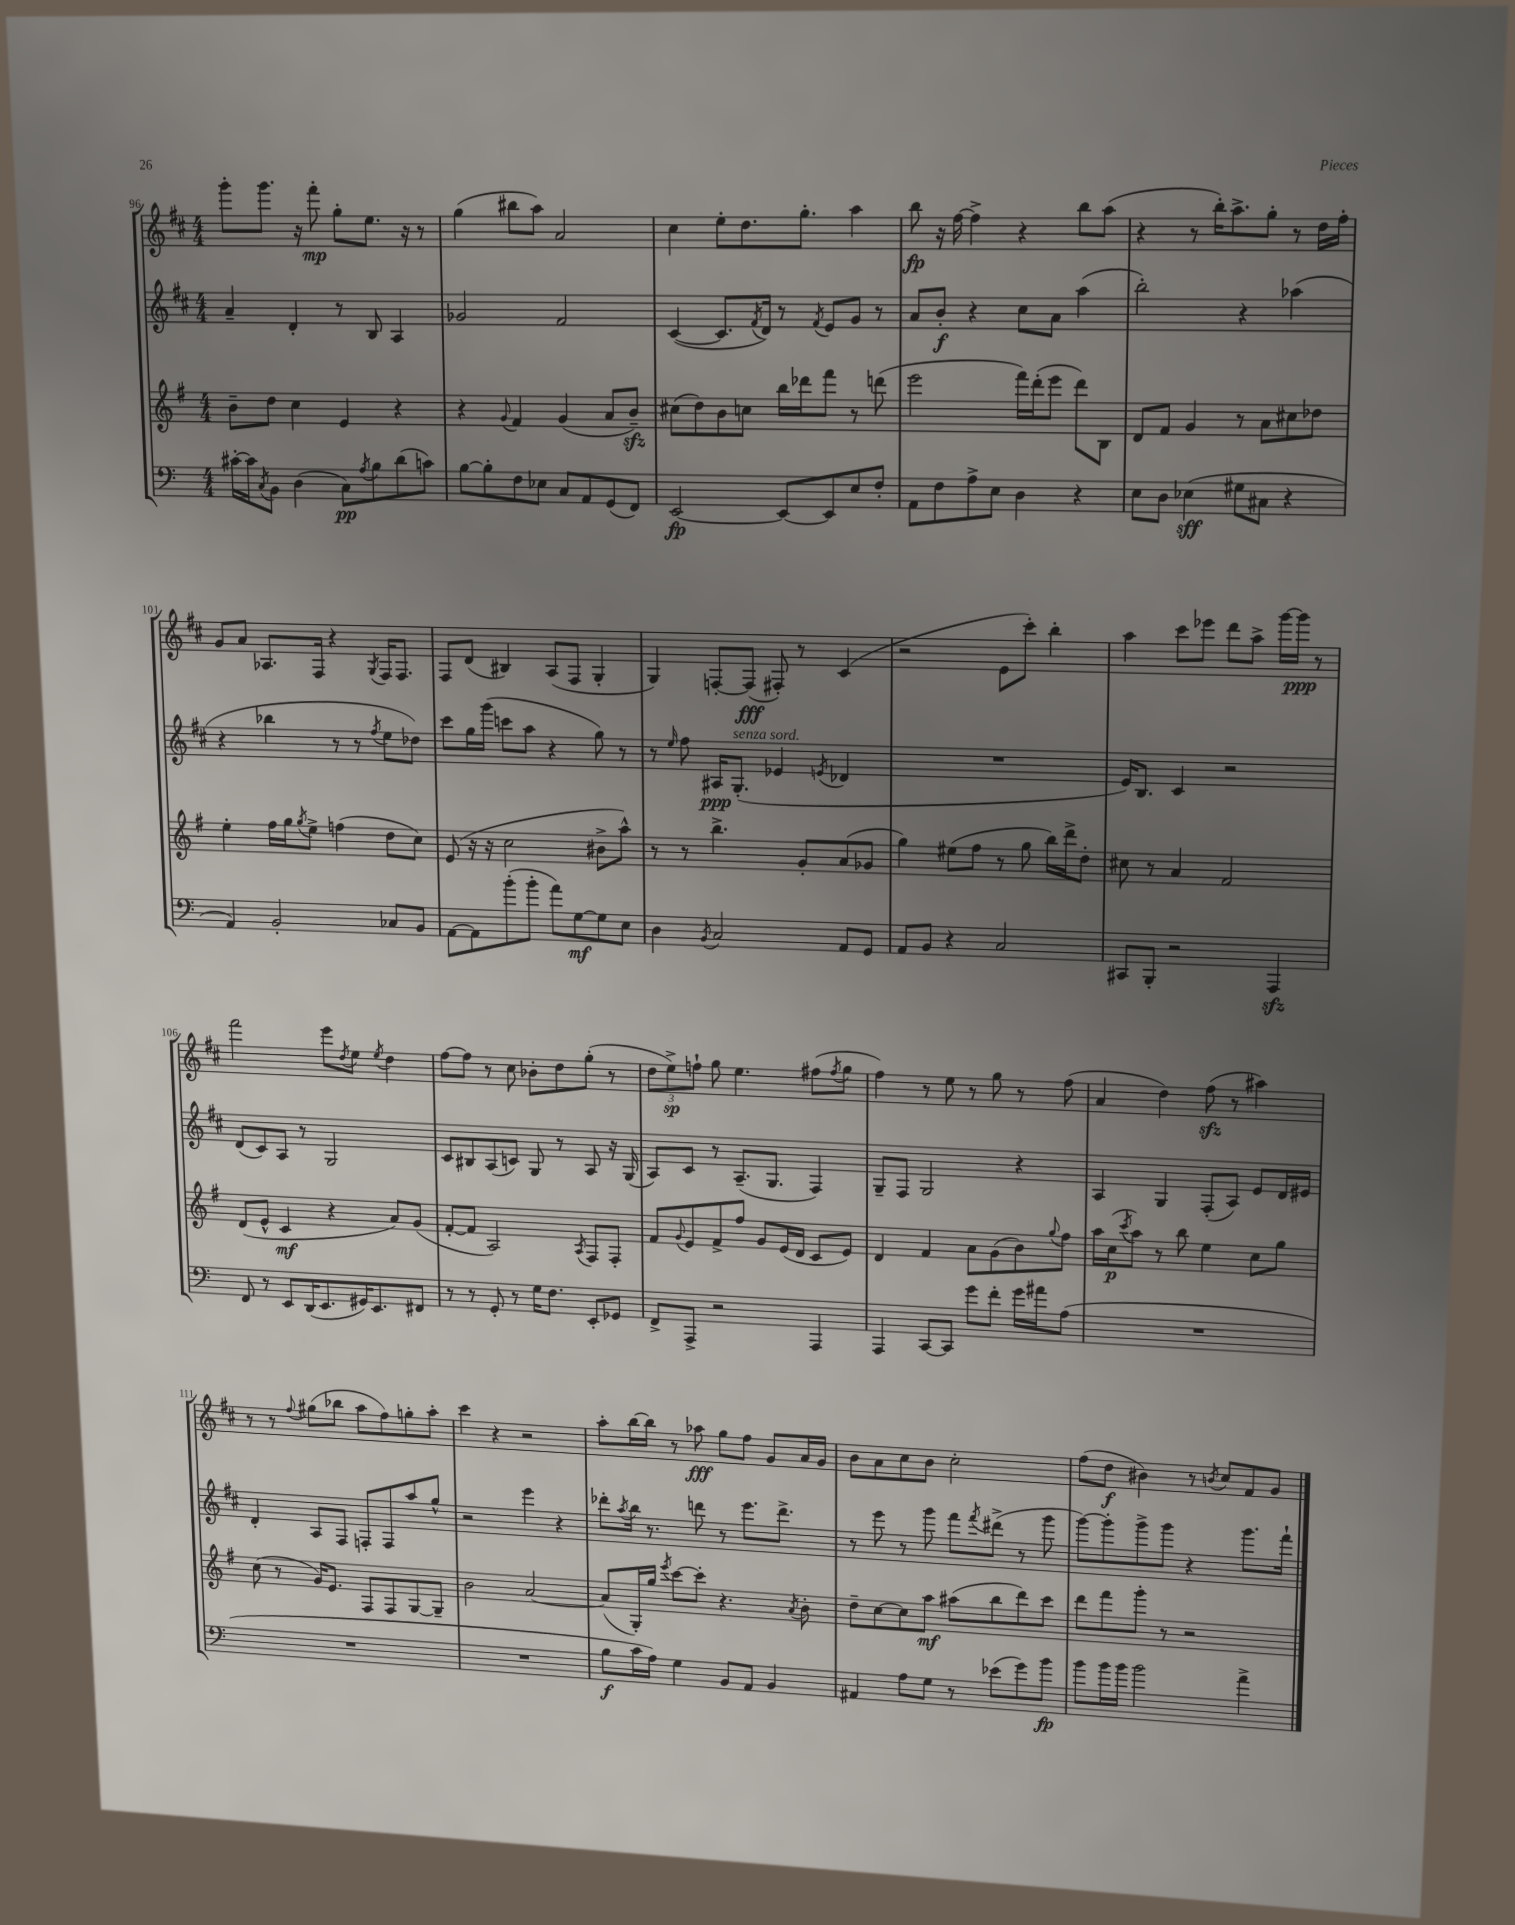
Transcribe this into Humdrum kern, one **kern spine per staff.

**kern	**kern	**kern	**kern
*staff4	*staff3	*staff2	*staff1
*clefF4	*clefG2	*clefG2	*clefG2
*k[]	*k[f#]	*k[f#c#]	*k[f#c#]
*M4/4	*M4/4	*M4/4	*M4/4
[16c#'	8b~	4a~	8ggg'
16c#]	.	.	.
8qC	.	.	.
8BB	8dd	.	8.ggg
(4D	4cc	4d'	.
.	.	.	16r
.	.	.	8fff#'
8C)	4e	8r	8gg'
8qA	.	.	.
8B	.	8B	8.ee
(8d	4r	4A	.
.	.	.	16r
8c)	.	.	8r
=	=	=	=
[8B	4r	2g-	(4gg
8B']	.	.	.
.	8qqg	.	.
8F	4f#	.	8bb#
8E-	.	.	8aa)
8C	(4g	2f#	2a
8AA	.	.	.
(8GG	8a	.	.
8FF)	8b~)	.	.
=	=	=	=
[2EE	(8cc#	([4c#	4cc#
.	8dd)	.	.
.	8b	8.c#]	8ee'
.	8cc	.	8.dd
.	.	8qf#	.
.	.	16d)	.
8EE_	16bb	8r	.
.	16ddd-	.	8.gg'
.	.	8qf#	.
8EE]	8fff#	8e	.
8E	8r	8g	4aa
8F'	(8ddd	8r	.
=	=	=	=
8AA	2eee	8a	8bb
8F	.	8b'	16r
.	.	.	[16ff#
8A^	.	4r	4ff#^]
8E	.	.	.
4D	16fff#)	8cc#	4r
.	(16ddd'	.	.
.	8eee	8a	.
4r	8ddd)	(4aa	8bb
.	8B	.	(8aa
=	=	=	=
8E	8d	2bb')	4r
8D	8f#	.	.
(4E-	4g	.	8r
.	.	.	16bb')
.	.	.	8.aa^
8G#	8r	4r	.
8C#	8a	.	8gg'
4r	8cc#	(4aa-	8r
.	8dd-	.	16dd
.	.	.	16ff#'
=	=	=	=
4AA)	4ee'	4r	8g
.	.	.	8a
2BB'	16ff#	4bb-	8.A-
.	16gg	.	.
.	8qgg	.	.
.	8ee^	.	.
.	.	.	16F#
.	(4ff	8r	4r
.	.	8r	.
.	.	8qff#	8qG
8C-	8dd	8ee	16F#
.	.	.	8.F#
8BB	8cc)	8dd-)	.
=	=	=	=
[8AA	(8e	8ccc#	8F#
8AA]	16r	16gg	(8d
.	16r	(16ggg	.
(8b'	2cc	8ccc	4B#)
8b'	.	8aa	.
8a)	.	4r	(8A
[8G	.	.	8F#
8G]	8b#^	8gg)	4G'
8E	8aa^^)	8r	.
=	=	=	=
4D	8r	8r	4G)
.	.	16qqee	.
.	8r	8ff#	.
8qBB	.	.	.
2C	4.bb^	16A#	[8F'
.	.	(8.G'	.
.	.	.	(8F]
.	.	4e-	8F#')
.	8g'	.	8r
.	.	8qe	.
8AA	(8a	4d-	(4c#
8GG	8g-	.	.
=	=	=	=
8AA	4gg)	1r	2r
8BB	.	.	.
4r	(8ee#	.	.
.	8ff#	.	.
2C	8r	.	8e
.	8gg	.	8ccc#')
.	16bb)	.	4bb'
.	16ddd^	.	.
.	8dd'	.	.
=	=	=	=
8CC#	8cc#	16e)	4aa
.	.	8.B	.
8BBB'	8r	.	.
2r	4a	4c#	8ccc#
.	.	.	8eee-
.	2f#	2r	8ddd
.	.	.	8aa^
4AAA	.	.	[16ggg
.	.	.	16ggg]
.	.	.	8r
=	=	=	=
8FF	(8d	(8d	2fff#
8r	8e^^	8c#)	.
8EE	4c	8A	.
(16DD	.	8r	.
8.EE	.	.	.
.	4r	2G	8eee
.	.	.	8qdd
16GG#)	.	.	8ee
8.EE	.	.	.
.	.	.	8qee
.	8a)	.	4dd
8FF#	(8g	.	.
=	=	=	=
8r	[8f#'	8c#	[8ff#
8r	8f#]	8B#	8ff#]
8GG'	2A)	(8A	8r
8r	.	8c)	8cc#
16G	.	8G	8b-'
8.F	.	.	.
.	.	8r	8dd
.	8qA	.	.
8EE'	8F#	8A	(8gg'
8GG-	8F#'	16r	8r
.	.	(16G	.
=	=	=	=
8FF^	8f#	8A)	12dd
.	.	.	12ee^)
.	8qqg	.	.
8AAA^	8e	8c#	.
.	.	.	12ff`
2r	8f#^	8r	8gg
.	8ff#	(8.A~	4.ee
.	8g	.	.
.	.	8.G	.
.	(16e	.	.
.	16d	.	.
4AAA	8c	4F#)	(8ff#
.	.	.	8qff#
.	8e)	.	8gg
=	=	=	=
4AAA	4d	8G~	4ff#)
.	.	8F#	.
[8CC	4f#	2G	8r
8CC]	.	.	8ee
8g	8a	.	8r
8f'	(8g	.	8gg
16g	8b)	4r	8r
16a#	.	.	.
.	8qqgg	.	.
(8A	8ff#	.	(8ff#
=	=	=	=
1r	16aa	4A	4a
.	(16cc	.	.
.	8qccc	.	.
.	8aa)	.	.
.	8r	4G	4dd)
.	8bb	.	.
.	4ee	(8F#'	(8ff#
.	.	8A)	8r
.	8cc	8e	4aa#)
.	8gg	16d	.
.	.	16e#	.
=	=	=	=
1r	(8cc	4d'	8r
.	8r	.	8r
.	.	.	8qqff#
.	16g)	8A	(8gg#
.	8.e	.	.
.	.	8F#	8bb-
.	8F#	8F'	8aa
.	8F#	8F	8ff#)
.	[8G	8aa	8gg'
.	8G~]	8gg^^	8aa'
=	=	=	=
1r	2b	2r	4ccc#
.	.	.	4r
.	[2a	4eee	2r
.	.	4r	.
=	=	=	=
8B	(8a]	8ddd-'	8aa'
.	.	8qaa	.
16c	16G')	16bb	[16bb
16A)	16gg	8.r	16bb]
.	8qeee	.	.
4G	[8ccc	.	8r
.	8ccc']	8ddd	8aa-
8BB	4.r	8r	8gg
8AA	.	8.eee	8ff#
4BB	.	.	8g
.	.	8.ddd^	.
.	8qa	.	.
.	8b'	.	16a
.	.	.	16g
=	=	=	=
4AA#	8dd~	8r	8b
.	[8cc	8eee	8a
8A	8cc]	8r	8cc#
8G	8aa	8ggg	8b
8r	(8aa#	8fff#	2cc#'
.	.	8qfff#	.
(8e-	8bb	(8ddd#^	.
8g)	8ddd)	8r	.
8b	8ccc	8ggg	.
=	=	=	=
8b	8ddd	[8ggg)	(8ff#
16b	8fff#	8ggg']	8dd
16b	.	.	.
2b	8ggg'	8ggg^	4b#)
.	8r	8ggg	.
.	2r	4r	8r
.	.	.	8qb
.	.	.	8cc#
4a^	.	8.ggg	8f#
.	.	.	8g
.	.	16fff#`	.
==	==	==	==
*-	*-	*-	*-
